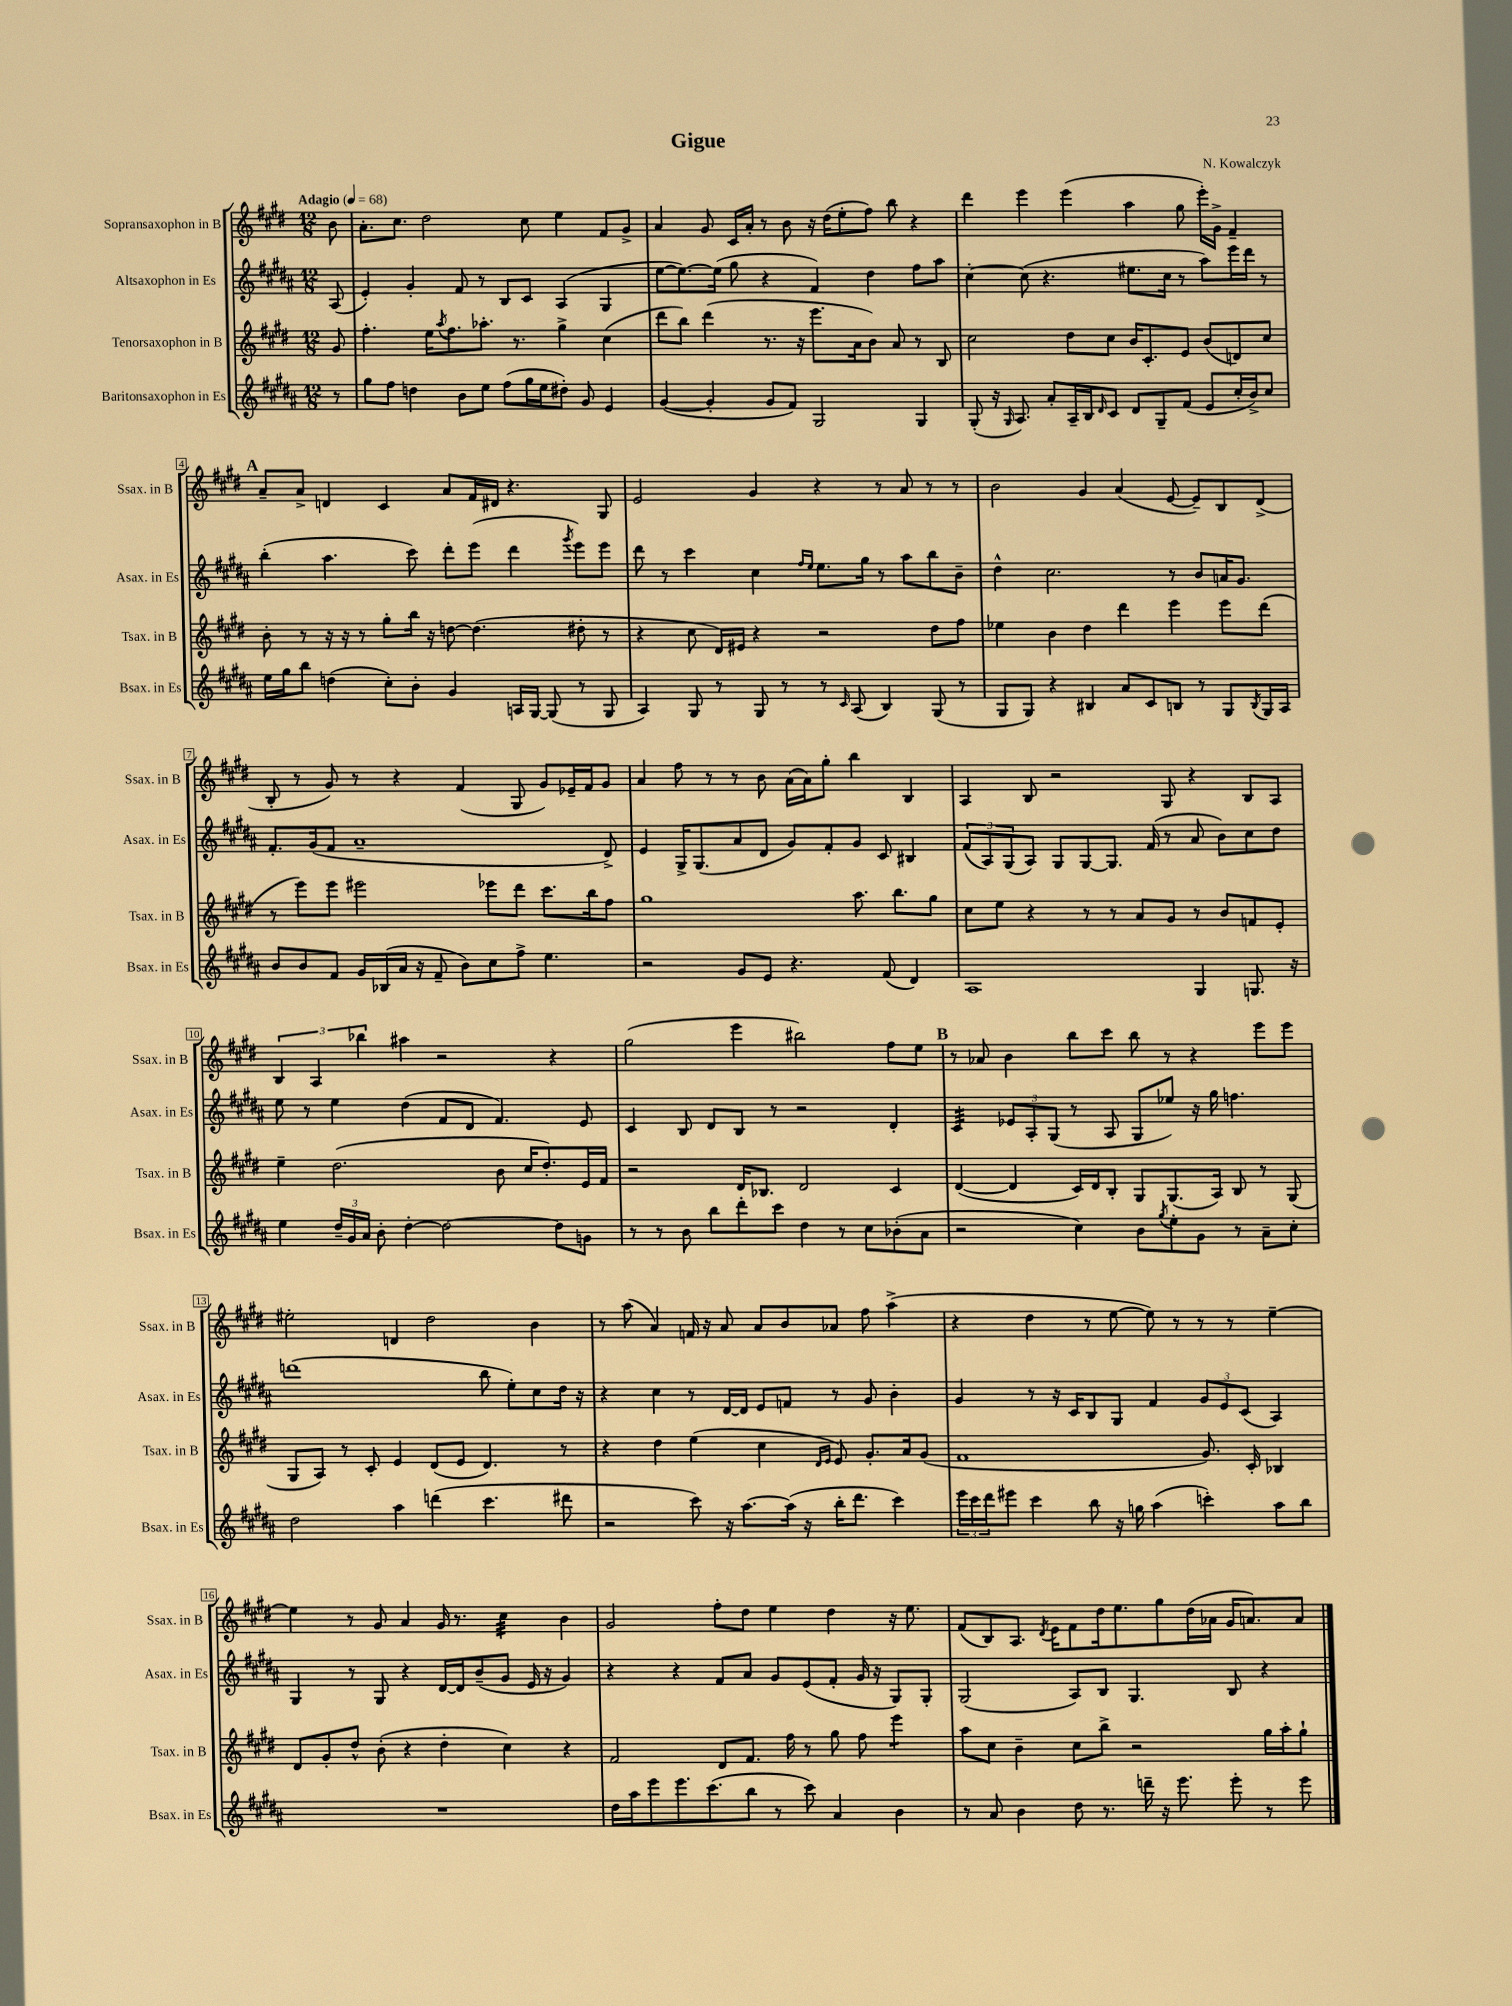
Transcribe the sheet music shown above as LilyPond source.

\header { title = "Gigue" composer = "N. Kowalczyk" }
<<
\new StaffGroup <<
\new Staff = "s0" \with { instrumentName = "Sopransaxophon in B" shortInstrumentName = "Ssax. in B" } {
    \clef treble \key e \major \numericTimeSignature \time 12/8 \partial 8 \tempo "Adagio" 4 = 68
    b'8 |
    a'8.-. cis''8. dis''2 cis''8 e''4 fis'8 gis'8-> |
    a'4 gis'8 cis'16 a'16-. r8 b'8 r16 dis''16( e''8-. fis''8) b''8 r4 |
    dis'''4 e'''4 e'''4( a''4 gis''8 e'''16-.) gis'16-> fis'4-- |
    \mark \markup { \bold "A" } a'8-- a'8-> d'4 cis'4 a'8 fis'16 dis'16 r4. gis8 |
    e'2 gis'4 r4 r8 a'8 r8 r8 |
    b'2 gis'4 a'4( e'8~ e'8--) b8 dis'8->( |
    b8-. r8 gis'8) r8 r4 fis'4( gis8 gis'8) ees'16-- fis'16 gis'8 |
    a'4 fis''8 r8 r8 b'8 a'16( a'16) gis''8-. b''4 b4 |
    a4 b8 r2 gis8 r4 b8 a8 |
    \tuplet 3/2 { b4 a4 bes''4 } ais''4 r2 r4 |
    gis''2( e'''4 bis''2) fis''8 e''8 |
    \mark \markup { \bold "B" } r8 aes'8 b'4 b''8 cis'''8 b''8 r8 r4 e'''8 e'''8 |
    eis''2-. d'4 dis''2 b'4 |
    r8 a''8( a'4) f'16 r16 a'8 a'8 b'8 aes'8 fis''8 a''4->( |
    r4 dis''4 r8 e''8~ e''8) r8 r8 r8 e''4~-- |
    e''4 r8 gis'8 a'4 gis'16 r8. cis''4:32 b'4 |
    gis'2 fis''8-. dis''8 e''4 dis''4 r16 e''8. |
    fis'8( b8) a8. \acciaccatura { dis'8 } e'16 fis'8 dis''16 e''8. gis''8 dis''16( aes'16 gis'16 a'8.) a'8 \bar "|." |
}
\new Staff = "s1" \with { instrumentName = "Altsaxophon in Es" shortInstrumentName = "Asax. in Es" } {
    \clef treble \key b \major \numericTimeSignature \time 12/8 \partial 8
    ais8( |
    e'4-.) gis'4-. fis'8 r8 b8 cis'8 ais4( gis4 |
    e''8~ e''8.~) e''16( gis''8 r4 fis'4) dis''4 fis''8 ais''8 |
    cis''4~-. cis''8( r4. eis''8. cis''16 r8 ais''8) e'''16 dis'''16 r8 |
    \mark \markup { \bold "A" } b''4-.( ais''4. cis'''8) dis'''8-. e'''8( dis'''4 \acciaccatura { gis'''8 } e'''8) e'''8 |
    dis'''8 r8 cis'''4 cis''4 \grace { fis''16 e''16 } e''8. gis''16 r8 ais''8 b''8 b'8-- |
    dis''4-^ cis''2. r8 b'8 a'16 gis'8. |
    fis'8.-. gis'16( fis'8 ais'1-- dis'8->) |
    e'4 gis16-> gis8.( ais'8 dis'8 gis'8) fis'8-. gis'8 cis'8 bis4 |
    \tuplet 3/2 { fis'8( ais8) gis8( } ais8) gis8 gis8~ gis8. fis'16( r8 ais'8 b'8) cis''8 dis''8 |
    e''8 r8 e''4 dis''4( fis'8 dis'8 fis'4.) e'8 |
    cis'4 b8 dis'8 b8 r8 r2 dis'4-. |
    \mark \markup { \bold "B" } cis'4:32 \tuplet 3/2 { ees'8 ais8-. gis8( } r8 ais8 gis8 ees''8) r16 gis''16 f''4. |
    d'''1( b''8 e''8-.) cis''8 dis''16 r16 |
    r4 cis''4 r8 dis'16~ dis'16 e'8 f'8 r8 gis'8 b'4-. |
    gis'4 r8 r16 cis'16 b8 gis8 fis'4 \tuplet 3/2 { gis'8 e'8 cis'8( } ais4) |
    gis4 r8 gis8 r4 dis'16~ dis'16 b'8--( gis'8 e'16 r16 gis'4) |
    r4 r4 fis'8 ais'8 gis'8 e'8( fis'8-. gis'16 r16 gis8) gis8-. |
    gis2( ais8) b8 gis4. b8 r4 \bar "|." |
}
\new Staff = "s2" \with { instrumentName = "Tenorsaxophon in B" shortInstrumentName = "Tsax. in B" } {
    \clef treble \key e \major \numericTimeSignature \time 12/8 \partial 8
    gis'8 |
    fis''4.-. e''16 \acciaccatura { a''8 } fis''8. aes''8.-. r8. gis''4-> cis''4( |
    dis'''8 b''8) dis'''4( r8. r16 e'''8. a'16 b'8) a'8 r8 b8 |
    cis''2 dis''8 cis''8 b'16 cis'8.-. e'8 b'8( d'8) cis''8 |
    \mark \markup { \bold "A" } b'8-. r8 r16 r16 r8 gis''8-. b''16 r16 d''8~ d''4.( dis''8-. r8 |
    r4 cis''8 dis'16) eis'16 r4 r2 dis''8 fis''8 |
    ees''4 b'4 dis''4 dis'''4 e'''4 e'''8 dis'''8( |
    r8 e'''8) e'''8 eis'''2 ees'''8 dis'''8 cis'''8. b''16 fis''8 |
    gis''1 a''8. b''8. gis''8 |
    cis''8 e''8 r4 r8 r8 a'8 gis'8 r8 b'8 f'8 e'8-. |
    e''4-- dis''2.( b'8 cis''16 dis''8.-.) e'16 fis'16 |
    r2 dis'16 bes8. dis'2 cis'4 |
    \mark \markup { \bold "B" } dis'4~( dis'4 cis'16) dis'16 b8-. gis8 gis8.( a16) b8 r8 gis8( |
    gis8 a8) r8 cis'8-. e'4 dis'8( e'8 dis'4.) r8 |
    r4 dis''4 e''4( cis''4 \grace { dis'16 e'16 } e'8) gis'8.-. a'16 gis'8( |
    fis'1 gis'8.) cis'16-. bes4 |
    dis'8 gis'8-. dis''8-^ b'8-.( r4 dis''4-. cis''4) r4 |
    fis'2 dis'8 fis'8. fis''16 r8 gis''8 fis''8 e'''4:8 |
    a''8 cis''8 b'4-- cis''8 b''8-> r2 gis''16 a''16-. gis''8-! \bar "|." |
}
\new Staff = "s3" \with { instrumentName = "Baritonsaxophon in Es" shortInstrumentName = "Bsax. in Es" } {
    \clef treble \key b \major \numericTimeSignature \time 12/8 \partial 8
    r8 |
    gis''8 fis''8 d''4 b'8 e''8 fis''8( gis''16 e''16 dis''8-.) gis'8 e'4 |
    gis'4~( gis'4-. gis'8 fis'8) gis2 gis4 |
    gis8-.( r16 \grace { gis16 } ais8.) ais'8-. ais16-- b16 \grace { dis'16 } cis'8 dis'8 gis8-- fis'8( e'8 cis''16-. b'16->) cis''8 |
    \mark \markup { \bold "A" } e''16 gis''16 b''8 d''4( cis''8-.) b'8-. gis'4 a16 gis16~ gis8( r8 gis8 |
    ais4) gis8 r8 gis8 r8 r8 \grace { cis'16 } ais8( b4) gis8( r8 |
    gis8 gis8) r4 bis4 ais'8 cis'8 b8 r8 gis8 \acciaccatura { b8 } gis16 ais16 |
    b'8 b'8 fis'8 gis'16 bes16( ais'16 r16 fis'8-- b'8) cis''8 fis''8-> e''4. |
    r2 gis'8 e'8 r4. fis'8( dis'4) |
    ais1 gis4 g8. r16 |
    e''4 \tuplet 3/2 { dis''16-- gis'16 ais'16 } b'8-. dis''4~-. dis''2~ dis''8 g'8 |
    r8 r8 b'8 b''8 dis'''8-. cis'''8 dis''4 r8 cis''8 bes'8-.( ais'8 |
    \mark \markup { \bold "B" } r2 cis''4) b'8 \acciaccatura { gis''8 } e''8-. gis'8 r8 ais'8-- cis''8-. |
    dis''2 ais''4 d'''4( cis'''4. dis'''8 |
    r2 cis'''8) r16 ais''8.~ ais''16( r16 b''16-. dis'''8. cis'''4) |
    \tuplet 3/2 { e'''16 cis'''16 dis'''16 } eis'''8 cis'''4 b''8 r16 g''16 ais''4( c'''4-.) ais''8 b''8 |
    R1. |
    dis''16 ais''16 e'''8 e'''8. cis'''8.( b''8 r8 cis'''8) ais'4 b'4 |
    r8 ais'8 b'4 dis''8 r8. d'''16-- r16 e'''8. e'''8-. r8 e'''8 \bar "|." |
}
>>
>>
\layout { \context { \Score \override BarNumber.stencil = #(make-stencil-boxer 0.1 0.3 ly:text-interface::print) } }
